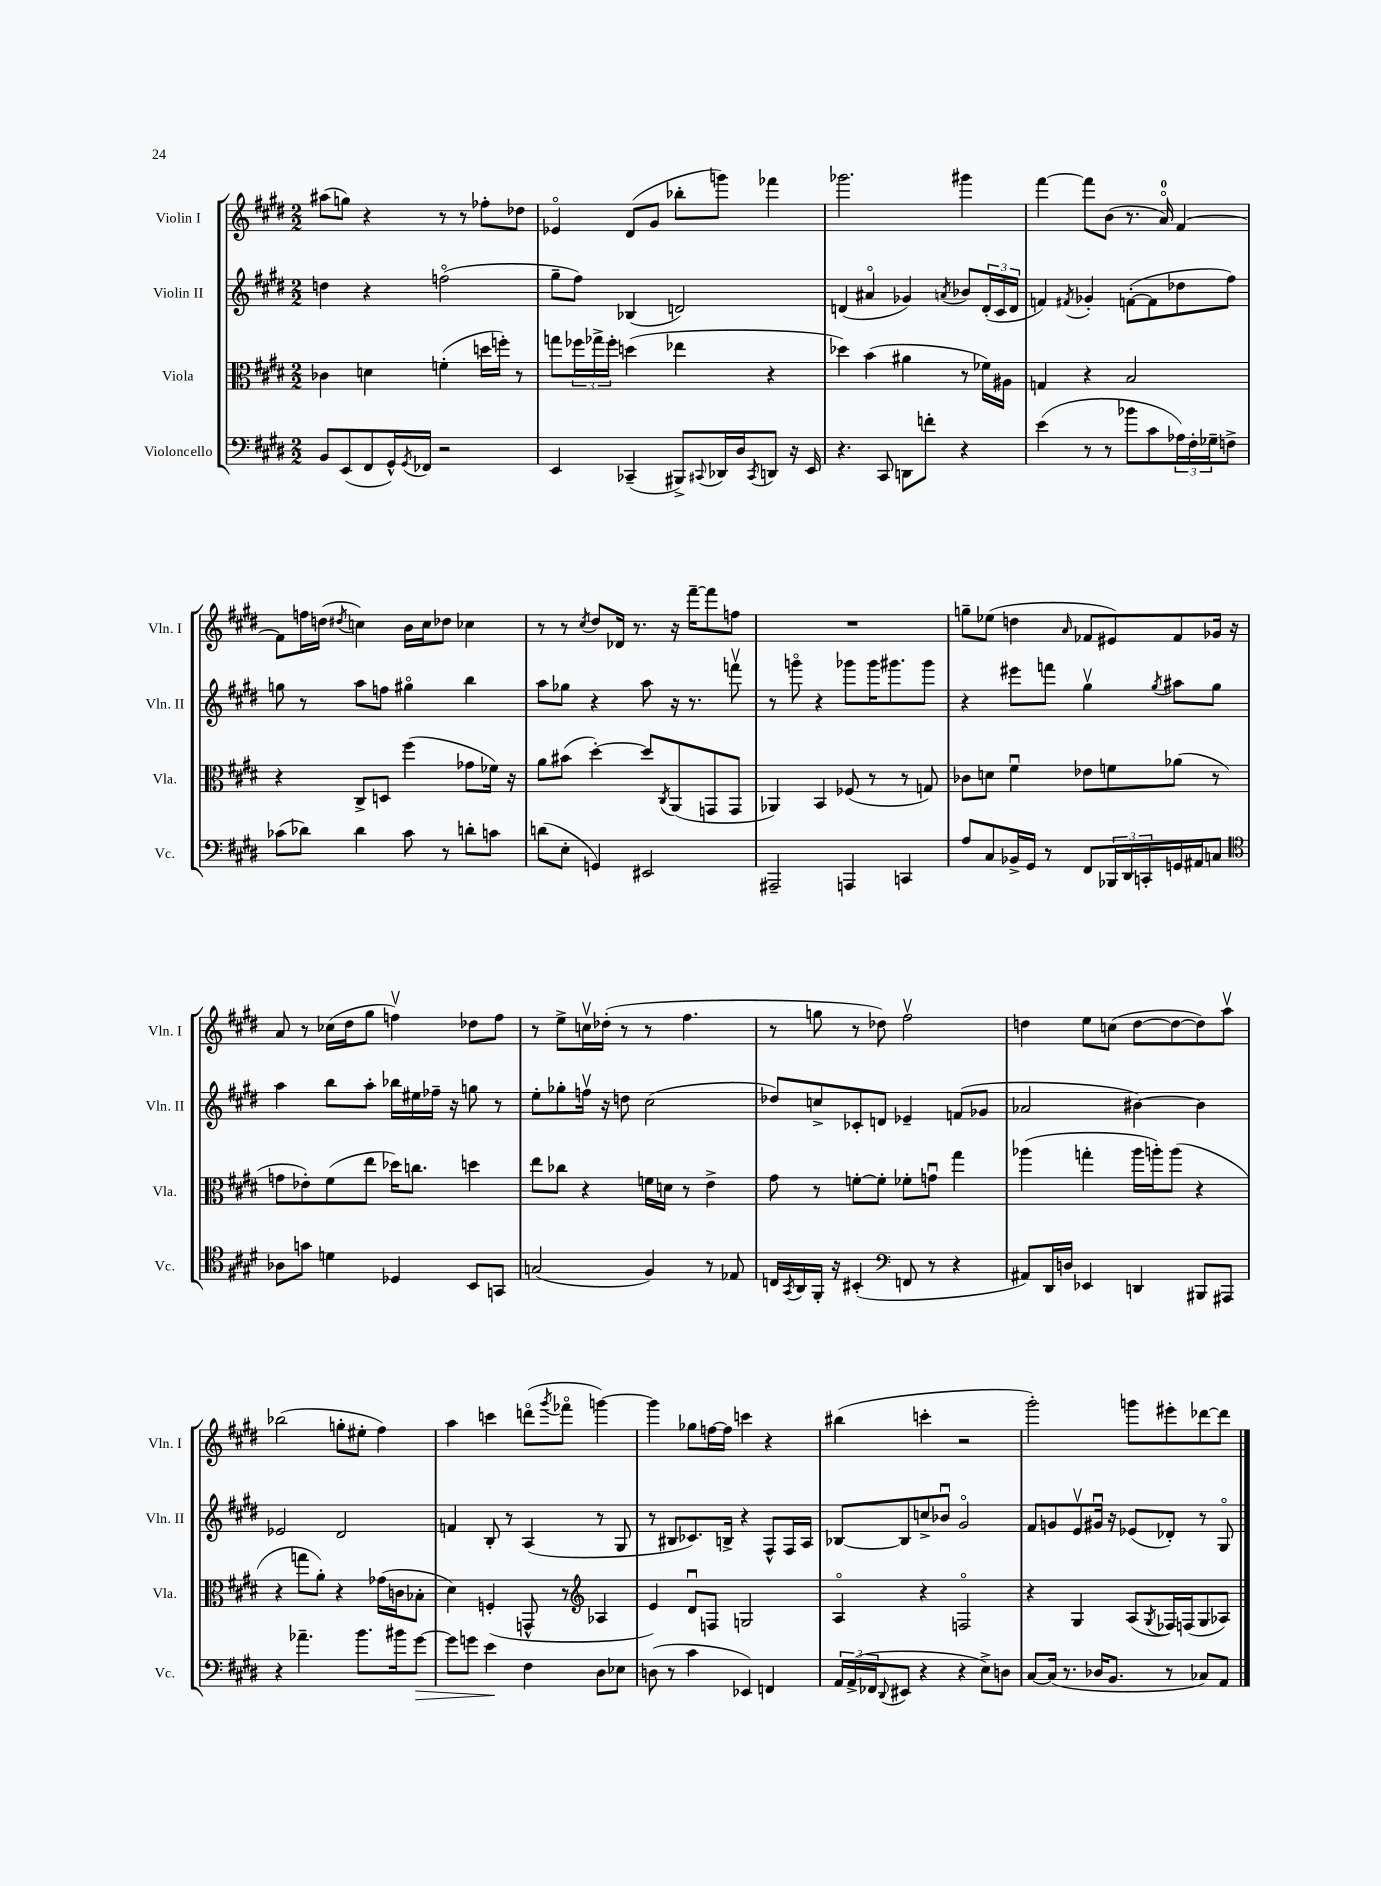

**kern	**dynam	**kern	**kern	**kern
*part4	*part4	*part3	*part2	*part1
*staff4	*staff4	*staff3	*staff2	*staff1
*I"Violoncello	*	*I"Viola	*I"Violin II	*I"Violin I
*I'Vc.	*	*I'Vla.	*I'Vln. II	*I'Vln. I
*clefF4	*	*clefC3	*clefG2	*clefG2
*k[f#c#g#d#]	*	*k[f#c#g#d#]	*k[f#c#g#d#]	*k[f#c#g#d#]
*M2/2	*	*M2/2	*M2/2	*M2/2
=1	=1	=1	=1	=1
8BB/L	.	4c-X\	4ddn\	(8aa#X\L
(8EE/	.	.	.	8ggn\J)
8FF#/	.	4dn\	4r	4r
16GG#^^/L)	.	.	.	.
8qGG#/	.	.	.	.
16FF-X/JJ	.	.	.	.
2r	.	(4fn'\	(2ffn\	8r
.	.	.	.	8r
.	.	16ddn\LL	.	8ff-X'\L
.	.	16ffn'\JJ)	.	.
.	.	8r	.	8dd-X\J
=2	=2	=2	=2	=2
4EE/	.	8ggn\L	8gg#~\L	4e-X/
.	.	24ff-X\L	8ff#\J)	.
.	.	24gg-X^\	.	.
.	.	24ff-'\JJ	.	.
(4CC-X~/	.	(4ddn\	(4B-X/	(8d#/L
.	.	.	.	8g#/J
8BBB#X^/L)	.	4ee-X\	2dn/)	8bb-X'\L
8qqCC#X/	.	.	.	.
16DD-X/L	.	.	.	8gggn\J)
16D#/J	.	.	.	.
8qCC#/	.	.	.	.
8DDn/J	.	4r	.	4fff-X\
16r	.	.	.	.
16EE/	.	.	.	.
=3	=3	=3	=3	=3
4.r	.	4dd-X\)	(4dn/	2.ggg-X\
.	.	(4b\	4a#X/	.
8CC#/	.	.	.	.
8DDn\L	.	4a#X\	4g-X/)	.
8fn'\J	.	.	.	.
.	.	.	8qan/	.
4r	.	8r	8b-X/L	4ggg#X\
.	.	16f-X\LL)	(24d'/L	.
.	.	.	24c#/	.
.	.	16A#X\JJ	.	.
.	.	.	24d/JJ	.
=4	=4	=4	=4	=4
(4e\	.	4Gn/	4fn/)	[4fff#\
.	.	.	8qf#X/	.
8r	.	4r	4g-X'/	8fff#\L]
8r	.	.	.	(8b\J
8b-X\L	.	2B/	([8fn'\L	8.r
8c#\	.	.	8f\]	.
.	.	.	.	16a/)
24A-X\L)	.	.	8dd-X\	[4f#/
24F#'\	.	.	.	.
24G-X~\J	.	.	.	.
8Fn^\J	.	.	8ff#\J)	.
!!LO:LB:g=z
=5	=5	=5	=5	=5
(8c-X\L	.	4r	8ggn\	8f#\L]
8d-X\J)	.	.	8r	16ffn\L
.	.	.	.	(16ddn\JJ
.	.	.	.	8qdd#X/
4d-\	.	8C#^/L	8aa\L	4ccn\)
.	.	8Dn/J	8ffn\J	.
8c-\	.	(4ff#\	4gg#X\	16b\LL
.	.	.	.	16cc\J
8r	.	.	.	8dd-X\J
8dn'\L	.	8g-X\L	4bb\	4cc-X\
8cn\J	.	16f-X\Jk)	.	.
.	.	16r	.	.
=6	=6	=6	=6	=6
(8dn\L	.	8a\L	8aa\L	8r
8E'\J	.	(8b#X\J	8gg-X\J	8r
.	.	.	.	8qcc#/
4GGn/)	.	[4dd#'\)	4r	8dd#/L
.	.	.	.	16d-X/Jk
.	.	.	.	8.r
2EE#X/	.	8dd#/L]	8aa\	.
.	.	8qC#/	.	.
.	.	(8AA/	16r	16r
.	.	.	8.r	[16fff#~\KL
.	.	8GGn/	.	8fff#\]
.	.	8GG/J	8fffnv\	8ffn\J
=7	=7	=7	=7	=7
2AAA#X~/	.	4AA-X/)	8r	1r
.	.	.	8gggn\	.
.	.	4BB/	4r	.
4AAAn/	.	(8F-X/	8ggg-X\L	.
.	.	8r	16ggg-\K	.
.	.	.	8.ggg#X\	.
4CCn/	.	8r	.	.
.	.	8Gn/)	8ggg#\J	.
=8	=8	=8	=8	=8
8A/L	.	8c-X\L	4r	8ggn~\L
8C#/	.	8dn\J	.	(8ee-X\J
16BB-X^/L	.	4f#u\	8eee#X\L	4ddn\
16GG#/JJ	.	.	.	.
8r	.	.	8fffn\J	.
.	.	.	.	16qqa/
8FF#/L	.	8e-X\L	4gg#v\	8f-X/L
24BBB-X/L	.	8fn\	.	8e#X/)
24DD#/	.	.	.	.
24CCn'/	.	.	.	.
.	.	.	8qgg#/	.
16GGn/	.	(8a-X\J	8aa#X\L	8f-/
16AA#X/J	.	.	.	.
8Cn/J	.	8r	8gg#\J	16g-X/Jk
.	.	.	.	16r
!!LO:LB:g=z
=9	=9	=9	=9	=9
*clefC4	*	*	*	*
8A-X\L	.	8gn\L	4aa\	8a/
8gn\J	.	8e-X'\)	.	8r
4dn\	.	(8f#\	8bb\L	(16cc-X\LL
.	.	.	.	16dd#\J
.	.	8ee\J	8aa'\J	8gg#\J
4D-X/	.	16dd-X\KL)	16bb-X\LL	4ffnv\)
.	.	8.ccn\J	16ee#X\	.
.	.	.	16ff-X~\JJ	.
.	.	.	16r	.
8BB/L	.	4ddn\	8ggn\	8dd-X\L
8GGn/J	.	.	8r	8ff\J
=10	=10	=10	=10	=10
(2Gn/	.	8ee\L	8ee'\L	8r
.	.	8cc-X\J	8gg-X'\	8ee^\L
.	.	4r	16ffnv\Jk	16ccnv\L
.	.	.	16r	(16dd-X'\JJ
.	.	.	8ddn\	8r
4F#/)	.	16fn\LL	(2cc#\	8r
.	.	16dn\JJ	.	.
.	.	8r	.	4.ff#\
8r	.	4e^\	.	.
8E-X/	.	.	.	.
=11	=11	=11	=11	=11
16Cn/LL	.	8g#\	8dd-X/L)	8r
8qGG#/	.	.	.	.
16AA/	.	.	.	.
16FF#'/JJ	.	8r	8ccn^/	8ggn\
16r	.	.	.	.
(4BB#X'/	.	[8fn'\L	8c-X'/	8r
.	.	8f'\J]	8dn/J	8dd-X\)
*clefF4	*	*	*	*
8FFn/	.	8f-X'\L	4e-X~/	2ff#v\
8r	.	8gnu\J	.	.
4r	.	4gg#\	(8fn/L	.
.	.	.	8g-X/J	.
=12	=12	=12	=12	=12
8AA#X/L)	.	(4aa-X\	2a-X/	4ddn\
16DD#/L	.	.	.	.
16Dn/JJ	.	.	.	.
4EE-X/	.	4ggn'\	.	8ee\L
.	.	.	.	(8ccn\J
4DDn/	.	16aa-\LL	[4b#X\)	[8dd\L
.	.	16aan'\J)	.	.
.	.	(8aa\J	.	8dd\_
8BBB#X/L	.	4r	4b#\]	8dd\])
8AAA#X/J	.	.	.	8aav\J
!!LO:LB:g=z
=13	=13	=13	=13	=13
4r	.	4r	2e-X/	(2bb-X\
4.a-X~\	.	8ggn\L	.	.
.	.	8a'\J)	.	.
.	.	4r	2d#/	8ggn'\L
8.b\L	.	.	.	8ee#X'\J
.	.	(16g-X\LL	.	4ff#\)
16b#X\k	.	16cn\J	.	.
!	!LO:HP:b	!	!	!
[8g#\J	>	8B-X'\J	.	.
=14	=14	=14	=14	=14
8g#\L]	.	4d#\)	4fn/	4aa\
8gn\J	.	.	.	.
4e\	.	(4Fn'/	8B'/	4cccn\
.	.	.	8r	.
4F#\	]	8GGn^^/	(4A/	(8dddn\L
.	.	.	.	8qggg#/
.	.	8r	.	8fff-X\J
*	*	*clefG2	*	*
8D#\L	.	4A-X/	8r	[4gggn\)
8E-X\J	.	.	8G#/	.
=15	=15	=15	=15	=15
(8Dn\	.	4e/)	8r	4ggg\]
8r	.	.	8B#X/L	.
4c#\	.	8d#u/L	8.c-X/)	8gg-X\L
.	.	8Fn/J	.	[16ffn\L
.	.	.	16Bn^/Jk	16ff\JJ]
4EE-X/)	.	2Gn/	4r	4cccn\
4FFn/	.	.	8F#^^/L	4r
.	.	.	16F#/L	.
.	.	.	16A/JJ	.
=16	=16	=16	=16	=16
24AA/LL	.	4A/	[8B-X/L	(4bb#X\
(24AA^/	.	.	.	.
24FF-X/J	.	.	.	.
8qqDD#/	.	.	.	.
8EE#X/J	.	.	8B-/]	.
4r	.	4r	8ccn^/	4cccn'\
.	.	.	8b-Xu/J	.
4r	.	2Fn/	2g#/	2r
8E^\L)	.	.	.	.
8Dn\J	.	.	.	.
=17	=17	=17	=17	=17
[8C#/L	.	4r	8f#/L	2ggg#'\)
(16C#/Jk]	.	.	8gn/	.
8.r	.	.	.	.
.	.	4G#/	8ev/	.
16D-X/KL	.	.	16g#Xu/Jk	.
8.BB/J	.	.	16r	.
.	.	(8A/L	(8e-X/L	8gggn\L
.	.	8qG#/	.	.
8r	.	16F-X/L)	8d-X'/J)	8eee#X'\
.	.	(16Fn/J	.	.
8C-X/L)	.	8G#/	8r	[8ddd-X\
8AA/J	.	8A-X/J)	8G#/	8ddd-\J]
==	==	==	==	==
*-	*-	*-	*-	*-
